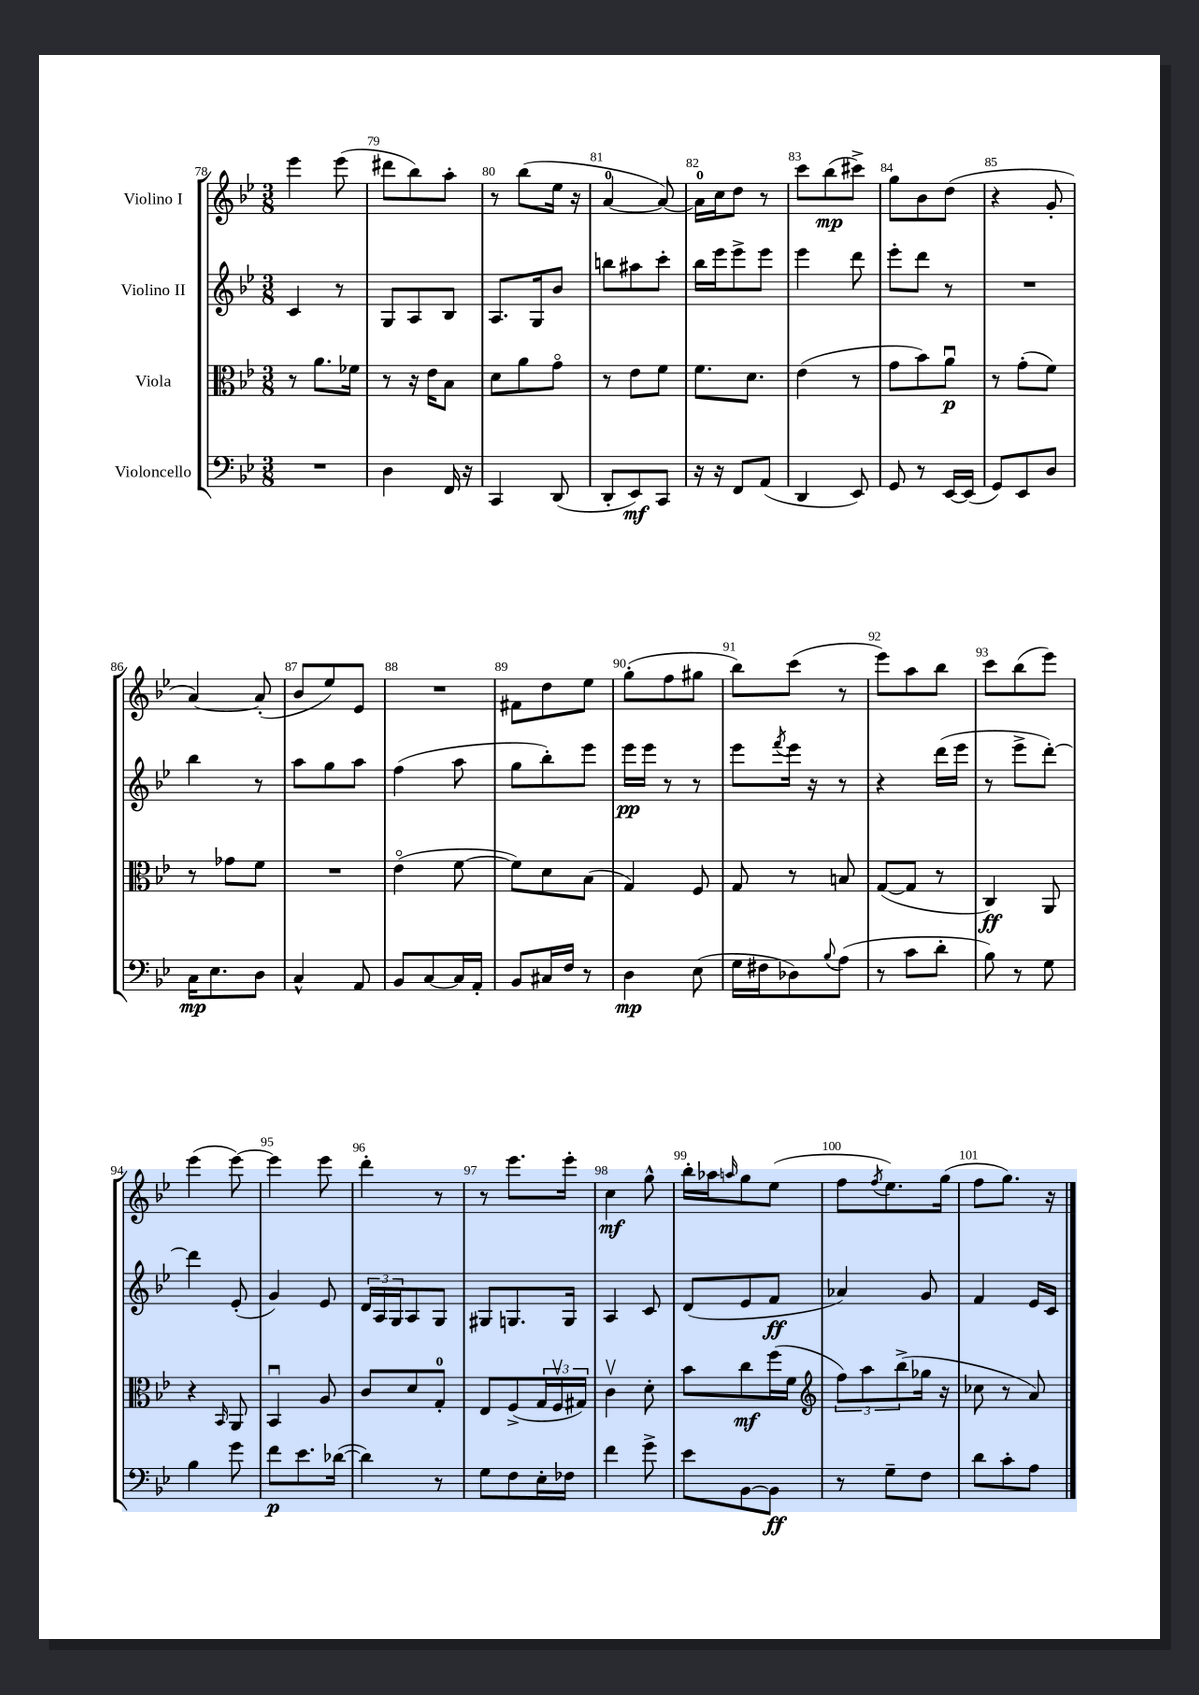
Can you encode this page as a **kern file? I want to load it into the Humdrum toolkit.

**kern	**kern	**kern	**kern
*staff4	*staff3	*staff2	*staff1
*clefF4	*clefC3	*clefG2	*clefG2
*k[b-e-]	*k[b-e-]	*k[b-e-]	*k[b-e-]
*M3/8	*M3/8	*M3/8	*M3/8
4.r	8r	4c	4eee-
.	8.a	.	.
.	.	8r	(8eee-
.	16f-	.	.
=	=	=	=
4D	8r	8G	8ddd#
.	16r	8A	8bb-)
.	16e-	.	.
16FF	8B-	8B-	8aa'
16r	.	.	.
=	=	=	=
4CC	8d	8.A	8r
.	8a	.	(8bb-
.	.	16G	.
(8DD	8go	8b-	16ee-
.	.	.	16r
=	=	=	=
8DD'	8r	8bb	[4a
8EE-)	8e-	8aa#	.
8CC	8f	8ccc'	8a_)
=	=	=	=
16r	8.f	16bb-	16a]
16r	.	16eee-	16cc
8FF	.	8eee-^	8dd
.	8.d	.	.
(8AA	.	8eee-	8r
=	=	=	=
4DD	(4e-	4eee-	8ccc
.	.	.	(8bb-
8EE-)	8r	8ddd	8ccc#^)
=	=	=	=
8GG	8g	8eee-'	8gg
8r	8b-)	8ddd	8b-
[16EE-	8au	8r	(8dd
(16EE-]	.	.	.
=	=	=	=
8GG)	8r	4.r	4r
8EE-	(8g'	.	.
8D	8f)	.	8g'
=	=	=	=
16C	8r	4bb-	[4a)
8.E-	.	.	.
.	8g-	.	.
8D	8f	8r	(8a']
=	=	=	=
4C^^	4.r	8aa	8b-
.	.	8gg	8ee-)
8AA	.	8aa	8e-
=	=	=	=
8BB-	(4e-o	(4ff	4.r
[8C	.	.	.
16C]	[8f	8aa	.
16AA'	.	.	.
=	=	=	=
8BB-	8f])	8gg	8f#
16C#	8d	8bb-')	8dd
16F	.	.	.
8r	(8B-	8eee-	8ee-
=	=	=	=
4D	4G)	16eee-	(8gg'
.	.	16eee-	.
.	.	8r	8ff
(8E-	8F	8r	8gg#
=	=	=	=
16G	8G	8eee-	8bb-)
16F#	.	.	.
.	.	8qfff	.
8D-)	8r	16eee-	(8ccc
.	.	16r	.
8qqB-	.	.	.
(8A	8B	8r	8r
=	=	=	=
8r	([8G	4r	8eee-)
8c	8G]	.	8aa
8d'	8r	(16ddd	8bb-
.	.	16eee-	.
=	=	=	=
8B-)	4C)	8r	8ccc
8r	.	8eee-^	(8bb-
8G	8AA	[8ddd')	8eee-)
=	=	=	=
4B-	4r	4ddd]	(4eee-
.	16qqBB-	.	.
8g	8AA	(8e-'	[8eee-)
=	=	=	=
8f	4BB-u	4g)	4eee-]
8.e-	.	.	.
.	8A	8e-	8eee-
([16d-	.	.	.
=	=	=	=
4d-])	8c	24d	4ddd'
.	.	24A	.
.	.	24G	.
.	8d	8A	.
8r	8G'	8G	8r
=	=	=	=
8G	8E-	8G#	8r
8F	(8F^	8.G	8.eee-
16E-'	24G	.	.
.	24Fv	.	.
16F-	.	16G	16eee-'
.	24G#)	.	.
=	=	=	=
4f	4cv	4A	4cc
8g^	8d'	8c	8gg^^
=	=	=	=
8e-	8b-	(8d	16bb-'
.	.	.	16aa-
.	.	.	16qqaa
[8BB-	8cc	8e-	8gg
8BB-]	(16ff	8f	(8ee-
.	16f	.	.
=	=	=	=
*	*clefG2	*	*
8r	12ff)	4a-)	8ff
.	12aa	.	.
.	.	.	8qff
8G~	.	.	8.ee-)
.	(12bb-^	.	.
8F	16gg-	8g	.
.	16r	.	(16gg
=	=	=	=
8d	8cc-	4f	8ff
8c'	8r	.	8.gg)
8A	8a)	16e-	.
.	.	16c	16r
==	==	==	==
*-	*-	*-	*-
